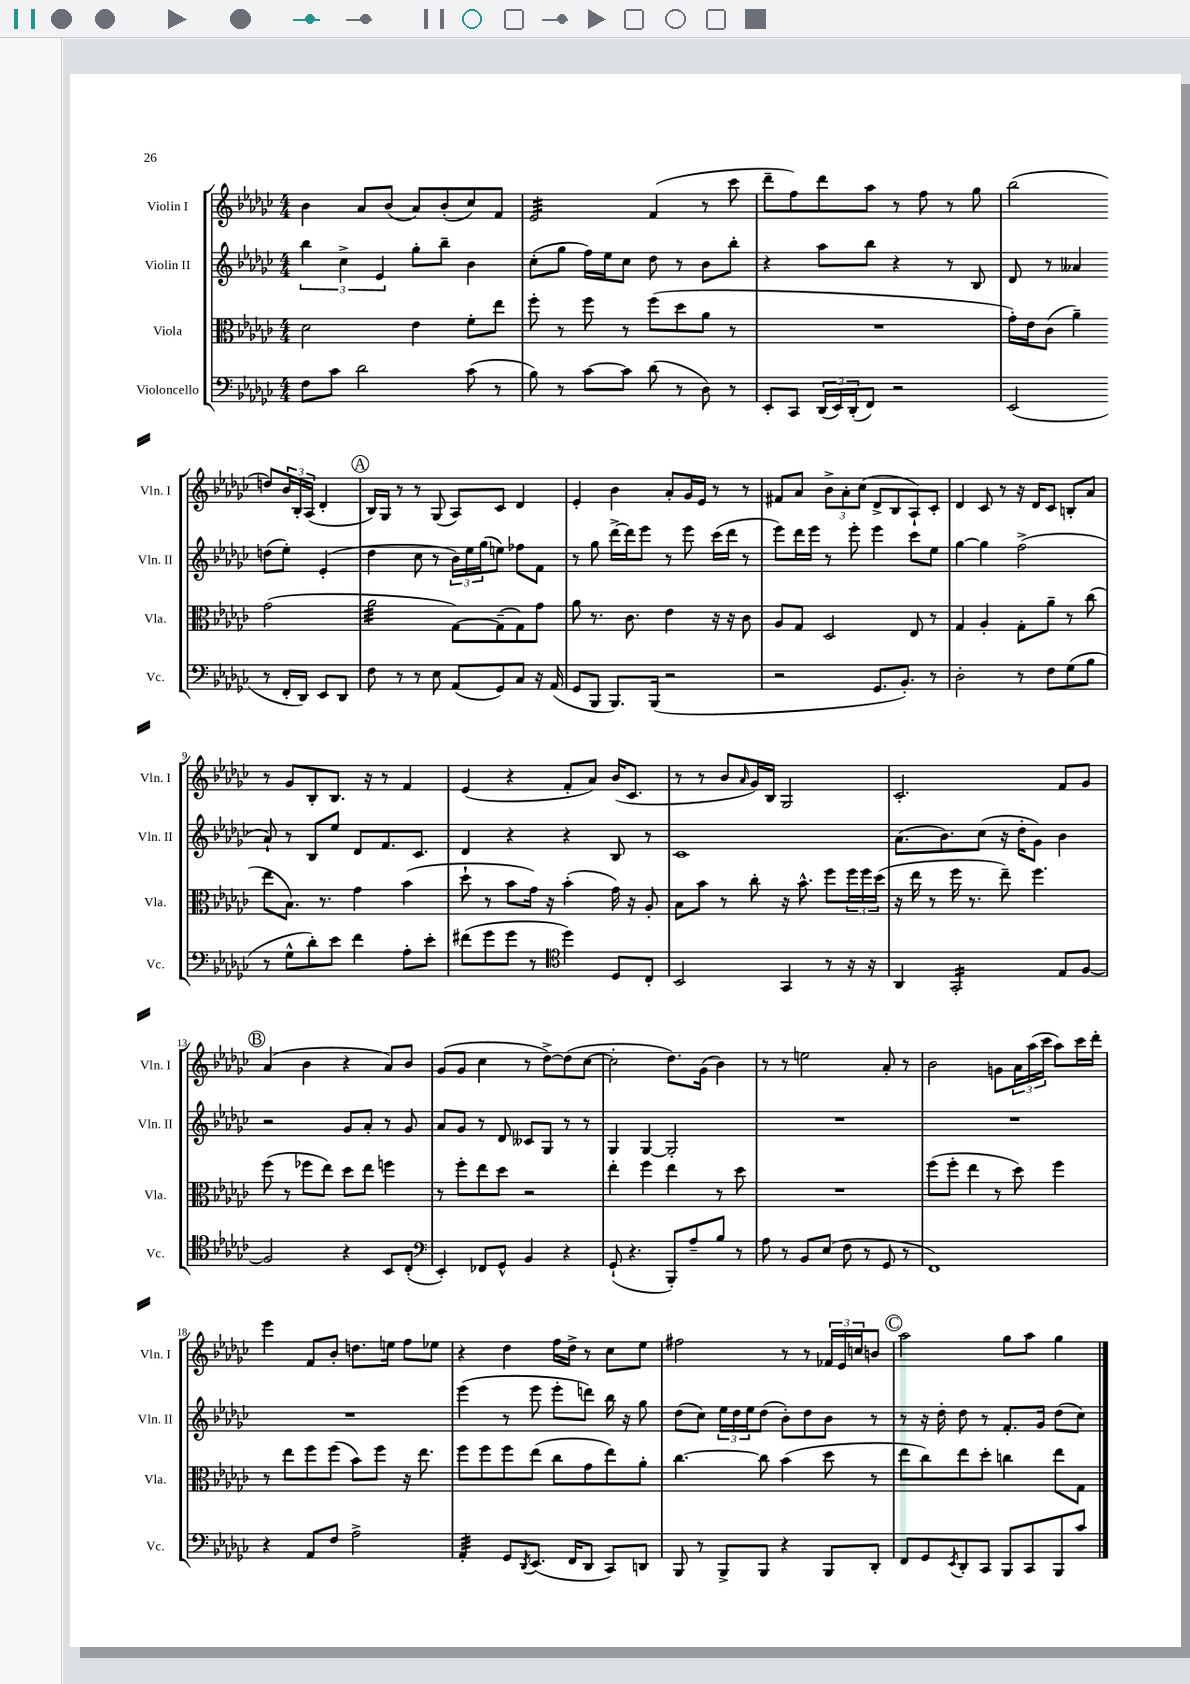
<<
\new StaffGroup <<
\new Staff = "s0" \with { instrumentName = "Violin I" shortInstrumentName = "Vln. I" } {
    \clef treble \key ges \major \numericTimeSignature \time 4/4
    bes'4 aes'8 bes'8( aes'8) bes'8-.( ces''8) f'8 |
    ees'2:32 f'4( r8 ces'''8 |
    des'''8-- f''8) des'''8 aes''8 r8 f''8 r8 ges''8 |
    bes''2( d''8) \tuplet 3/2 { bes'16 bes16-. aes16( } des'4-. |
    \mark \markup { \circle "A" } bes16) ges16 r8 r8 ges8( aes8) ces'8 des'4 |
    ees'4-. bes'4 aes'8-. ges'16 ees'16 r8 r8 |
    fis'8 aes'8 \tuplet 3/2 { bes'8-> aes'8-. ces''8( } des'8-> bes8 aes8-!) ces'8-. |
    des'4 ces'8 r8 r16 des'16 ces'8 b8-. aes'8 |
    r8 ges'8 bes8-. bes8. r16 r8 f'4 |
    ees'4( r4 f'8-. aes'8) bes'16( ces'8. |
    r8 r8 bes'8 \grace { aes'16 } ges'16) bes16 ges2 |
    ces'2.-. f'8 ges'8 |
    \mark \markup { \circle "B" } aes'4( bes'4 r4 aes'8) bes'8 |
    ges'8( ges'8 ces''4 r8 des''8~->) des''8( ces''8~ |
    ces''2-. des''8.) ges'16( bes'4) |
    r8 r8 e''2 aes'8-. r8 |
    bes'2 g'8 \tuplet 3/2 { aes'16 aes''16( ces'''16 } aes''8) ces'''16 des'''16-. |
    ees'''4 f'8 bes'8-. d''8. e''16 f''8 ees''8 |
    r4 des''4 f''16 des''16-> r8 ces''8 ees''8 |
    fis''2 r8 r8 \tuplet 3/2 { fes'16 ees'16 c''16 } b'8 |
    \mark \markup { \circle "C" } aes''2 ges''8 aes''8 ges''4 \bar "|." |
}
\new Staff = "s1" \with { instrumentName = "Violin II" shortInstrumentName = "Vln. II" } {
    \clef treble \key ges \major \numericTimeSignature \time 4/4
    \tuplet 3/2 { bes''4 ces''4-> ees'4 } ges''8-. bes''8-- bes'4 |
    ces''8-.( ges''8 f''16) ees''16 ces''8 des''8 r8 bes'8 bes''8-. |
    r4 aes''8 bes''8 r4 r8 bes8 |
    des'8 r8 aeses'4 d''8( ees''8-.) ees'4-.( |
    \mark \markup { \circle "A" } des''4 ces''8 r8 \tuplet 3/2 { bes'16) ees''16 ges''16( } e''8) fes''8 f'8 |
    r8 ges''8 des'''16~-> des'''16 ees'''8 r8 ees'''8 ces'''16( des'''16 r8 |
    ees'''8) des'''16 ees'''16 r8 ees'''8-. ees'''4 ces'''8 ees''8 |
    ges''4~ ges''4 f''2->( |
    aes'8-!) r8 bes8 ees''8 des'8 f'8. ces'8. |
    des'4 r4 r4 bes8 r8 |
    ces'1 |
    aes'8.( bes'8.) ces''8( r16 des''16-. ges'8) bes'4 |
    \mark \markup { \circle "B" } r2 ges'8 aes'8-. r8 ges'8 |
    aes'8 ges'8 r8 des'8 ceses'8 ges8 r8 r8 |
    ges4 ges4~ ges2-. |
    R1 |
    R1 |
    R1 |
    ees'''4( r8 ees'''8 ees'''8-. d'''8) bes''16 r16 ges''8 |
    des''8( ces''8) \tuplet 3/2 { ees''16 des''16 ees''16 } des''8( bes'8-.) des''8 bes'8 r8 |
    \mark \markup { \circle "C" } r8 r16 des''16-. des''8 r8 f'8.-. ges'16 des''8( ces''8) \bar "|." |
}
\new Staff = "s2" \with { instrumentName = "Viola" shortInstrumentName = "Vla." } {
    \clef alto \key ges \major \numericTimeSignature \time 4/4
    des'2 ees'4 f'8-. ees''8 |
    f''8-. r8 f''8 r8 f''8( des''8 aes'8 r8 |
    R1 |
    ges'16-.) ees'16 ces'8( aes'4--) ges'2( |
    \mark \markup { \circle "A" } aes'2:32 ges8~) ges8--( ges8) ges'8 |
    aes'8 r8. ces'8. ees'4 r16 r16 ces'8 |
    aes8 ges8 des2 ees8 r8 |
    ges4 aes4-. ges8-. aes'8-- r8 ces''8( |
    ees''8 bes8.) r8. ges'4 bes'4( |
    des''8-! r8 bes'8 ges'16) r16 bes'4-.( ges'16) r16 aes8-. |
    bes8 bes'8 r8 ces''8-. r16 bes'8.-^ f''8 \tuplet 3/2 { f''16 f''16 des''16( } |
    r16 ees''16 r8 f''16 r8. ees''8--) f''4. |
    \mark \markup { \circle "B" } f''8( r8 fes''8 ees''8) des''8 ees''8 f''4 |
    r8 f''8-. ees''8 des''8 r2 |
    ees''4-. f''4 ees''4 r8 des''8 |
    R1 |
    f''8( f''8-. ees''4 r8 des''8) f''4 |
    r8 ees''8 f''8 f''8( bes'8) f''8 r16 ees''8. |
    f''8 f''8 f''8 ees''8( ces''8 ges'8 ees''8) aes'8-. |
    ces''4.~ ces''8 bes'4( des''8 r8 |
    \mark \markup { \circle "C" } ees''8 ces''8) ees''8 des''8-. c''4 ees''8 ges8 \bar "|." |
}
\new Staff = "s3" \with { instrumentName = "Violoncello" shortInstrumentName = "Vc." } {
    \clef bass \key ges \major \numericTimeSignature \time 4/4
    f8 ces'8 des'2 ces'8( r8 |
    bes8) r8 ces'8~ ces'8 des'8( r8 des8) r8 |
    ees,8-. ces,8 \tuplet 3/2 { des,16( ees,16) des,16-.( } f,8) r2 |
    ees,2( r8 f,16-. des,16) ees,8 des,8 |
    \mark \markup { \circle "A" } f8 r8 r8 ees8 aes,8( ges,8) ces8 r16 aes,16( |
    ges,8 bes,,8 bes,,8.) bes,,16( r2 |
    r2 ges,8. bes,8.-.) r8 |
    des2-. r8 f8 ges8( bes8 |
    r8 ges8-^ des'8-.) ees'8 f'4 aes8-. ees'8-. |
    fis'8( ges'8 ges'8 r8 \clef tenor des''4) des8 ces8-. |
    bes,2 ges,4 r8 r16 r16 |
    aes,4 ges,2:16-. ees8 f8~ |
    \mark \markup { \circle "B" } f2 r4 bes,8 ces8-.( |
    \clef bass ees,4-.) fes,8 ges,8-^ bes,4 r4 |
    ges,8-!( r4. bes,,8-.) aes8-- bes8 r8 |
    aes8 r8 bes,8 ees8( f8 r8 ges,8 r8 |
    f,1) |
    r4 aes,8 f8 aes2-> |
    aes,4:32-. ges,8 \acciaccatura { des,8 } ees,8.( f,16 des,8 ces,8) d,8 |
    bes,,8 r8 bes,,8-> bes,,8 r4 bes,,8 des,8-. |
    \mark \markup { \circle "C" } f,8 ges,8 \acciaccatura { ees,8 } des,8-. ces,8 bes,,8 ces,8 bes,,8 ces'8 \bar "|." |
}
>>
>>
